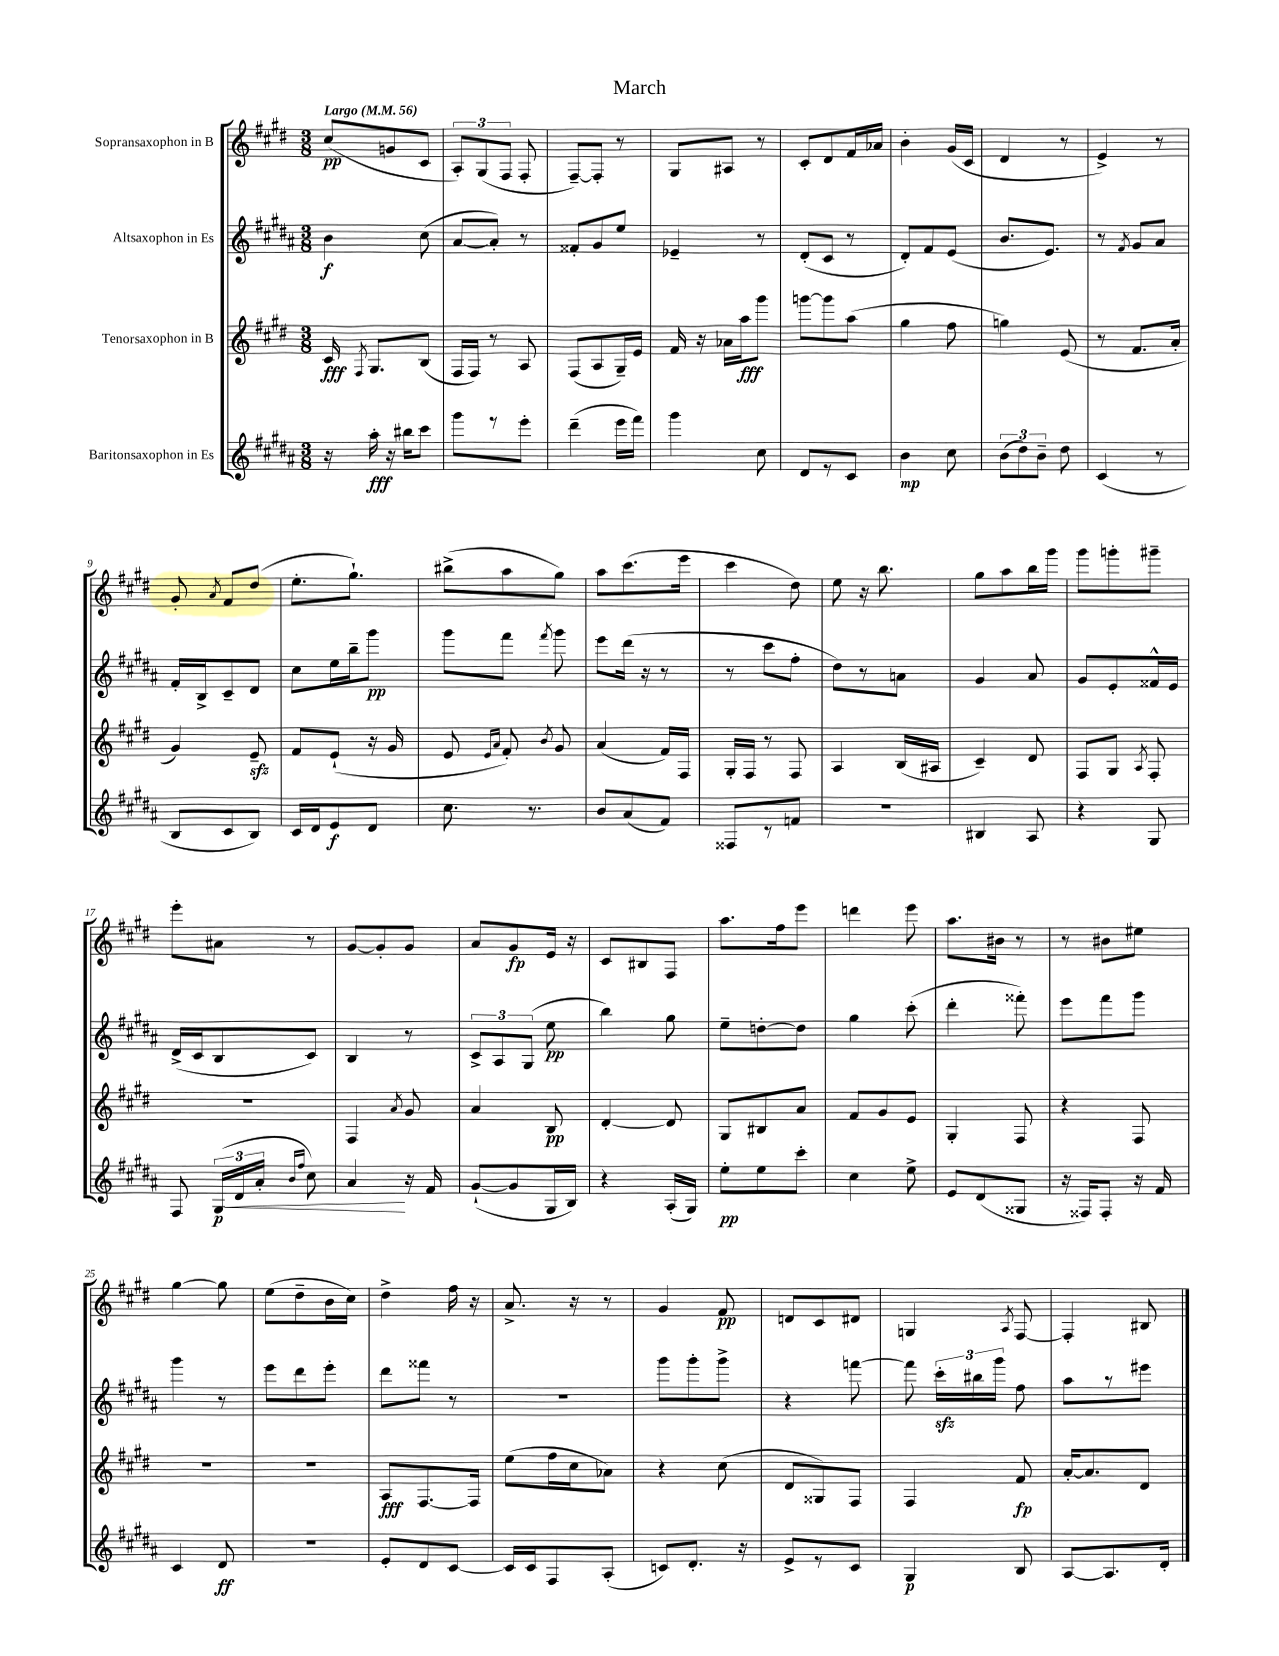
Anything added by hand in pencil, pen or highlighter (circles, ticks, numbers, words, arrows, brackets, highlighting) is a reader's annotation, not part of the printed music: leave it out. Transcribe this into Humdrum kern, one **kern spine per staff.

**kern	**dynam	**kern	**dynam	**kern	**dynam	**kern	**dynam
*part4	*part4	*part3	*part3	*part2	*part2	*part1	*part1
*staff4	*staff4	*staff3	*staff3	*staff2	*staff2	*staff1	*staff1
*I"Baritonsaxophon in Es	*	*I"Tenorsaxophon in B	*	*I"Altsaxophon in Es	*	*I"Sopransaxophon in B	*
*clefG2	*	*clefG2	*	*clefG2	*	*clefG2	*
*k[f#c#g#d#a#]	*	*k[f#c#g#d#]	*	*k[f#c#g#d#a#]	*	*k[f#c#g#d#]	*
*M3/8	*	*M3/8	*	*M3/8	*	*M3/8	*
*MM56	*	*MM56	*	*MM56	*	*MM56	*
=1	=1	=1	=1	=1	=1	=1	=1
!	!	!	!	!	!	!LO:TX:a:B:t=Largo	!
16r	.	16c#/	fff	4b\	f	(8cc#/L	pp
.	.	8qF#/	.	.	.	.	.
16aa#'\	fff	8.G#/L	.	.	.	.	.
16r	.	.	.	.	.	8gn/	.
16bb#X\KL	.	.	.	.	.	.	.
8ccc#\J	.	(8B/J	.	(8cc#\	.	8c#/J	.
=2	=2	=2	=2	=2	=2	=2	=2
8ggg#\L	.	16F#/LL	.	[8a#/L	.	12A'/L)	.
.	.	16F#/JJ)	.	.	.	.	.
.	.	.	.	.	.	(12G#/	.
8r	.	8r	.	8a#'/J])	.	.	.
.	.	.	.	.	.	12F#/J	.
8eee'\J	.	8A/	.	8r	.	8F#'/	.
=3	=3	=3	=3	=3	=3	=3	=3
(4ddd#~\	.	(8F#/L	.	8f##X'/L	.	[8F#~/L)	.
.	.	8A/	.	8g#/	.	8F#'/J]	.
16eee\LL	.	16G#~/L)	.	8ee/J	.	8r	.
16fff#\JJ)	.	16e/JJ	.	.	.	.	.
=4	=4	=4	=4	=4	=4	=4	=4
4ggg#\	.	16f#/	.	4e-X~/	.	8G#/L	.
.	.	16r	.	.	.	.	.
.	.	16a-X\LL	.	.	.	8A#X/J	.
.	.	16aa\J	fff	.	.	.	.
8cc#\	.	8ggg#\J	.	8r	.	8r	.
=5	=5	=5	=5	=5	=5	=5	=5
8d#/L	.	[8gggn\L	.	(8d#'/L	.	8c#'/L	.
8r	.	8ggg\]	.	8c#/J	.	8d#/	.
8c#/J	.	(8aa\J	.	8r	.	16f#/L	.
.	.	.	.	.	.	16a-X/JJ	.
=6	=6	=6	=6	=6	=6	=6	=6
4b\	mp	4gg#\	.	8d#'/L)	.	4b'\	.
.	.	.	.	8f#/	.	.	.
8cc#\	.	8ff#\	.	(8e/J	.	(16g#/LL	.
.	.	.	.	.	.	16c#/JJ	.
=7	=7	=7	=7	=7	=7	=7	=7
(12b\L	.	4ggn\)	.	8.b/L	.	4d#/	.
12dd#\)	.	.	.	.	.	.	.
12b~\J	.	.	.	.	.	.	.
.	.	.	.	8.e/J)	.	.	.
8dd#\	.	(8e/	.	.	.	8r	.
=8	=8	=8	=8	=8	=8	=8	=8
(4c#/	.	8r	.	8r	.	4e^/)	.
.	.	.	.	8qf#/	.	.	.
.	.	8.f#/L	.	8g#/L	.	.	.
8r	.	.	.	8a#/J	.	8r	.
.	.	16a'/Jk	.	.	.	.	.
!!LO:LB:g=z
=9	=9	=9	=9	=9	=9	=9	=9
8B/L	.	4g#/)	.	16f#'/LL	.	8g#'/	.
.	.	.	.	16B^/J	.	.	.
.	.	.	.	.	.	8qa/	.
8c#/	.	.	.	8c#~/	.	8f#/L	.
8B/J)	.	8ezz~/	.	8d#/J	.	(8dd#/J	.
=10	=10	=10	=10	=10	=10	=10	=10
16c#/LL	.	8f#/L	.	8cc#\L	.	8.ee'\L	.
16d#/J	.	.	.	.	.	.	.
8e/	f	(8e`/J	.	16ee\L	.	.	.
.	.	.	.	16bb~\J	.	8.gg#`\J)	.
8d#/J	.	16r	.	8ggg#\J	pp	.	.
.	.	16g#/	.	.	.	.	.
=11	=11	=11	=11	=11	=11	=11	=11
8.cc#\	.	8e/	.	8ggg#\L	.	(8bb#X^\L	.
.	.	16qqe/LL	.	.	.	.	.
.	.	16qqa/JJ	.	.	.	.	.
.	.	8f#'/)	.	8fff#\J	.	8aa\	.
8.r	.	.	.	.	.	.	.
.	.	8qb/	.	8qfff#/	.	.	.
.	.	8g#/	.	8ggg#\	.	8gg#\J)	.
=12	=12	=12	=12	=12	=12	=12	=12
8b/L	.	(4a/	.	8eee\L	.	8aa\L	.
(8a#/	.	.	.	(16ddd#\Jk	.	(8.ccc#\	.
.	.	.	.	16r	.	.	.
8f#/J)	.	16f#/LL)	.	8r	.	.	.
.	.	16F#/JJ	.	.	.	16eee\Jk	.
=13	=13	=13	=13	=13	=13	=13	=13
8F##X/L	.	16G#'/LL	.	8r	.	4ccc#\	.
.	.	16F#/JJ	.	.	.	.	.
8r	.	8r	.	8ccc#\L	.	.	.
8fn/J	.	8F#/	.	8ff#'\J	.	8dd#\)	.
=14	=14	=14	=14	=14	=14	=14	=14
4.r	.	4A/	.	8dd#\L)	.	8ee\	.
.	.	.	.	8r	.	16r	.
.	.	.	.	.	.	8.bb\	.
.	.	(16B/LL	.	8an\J	.	.	.
.	.	16A#X/JJ	.	.	.	.	.
=15	=15	=15	=15	=15	=15	=15	=15
4B#X/	.	4c#~/)	.	4g#/	.	8gg#\L	.
.	.	.	.	.	.	8aa\	.
8A#/	.	8d#/	.	8a#/	.	16bb\L	.
.	.	.	.	.	.	16ggg#\JJ	.
=16	=16	=16	=16	=16	=16	=16	=16
4r	.	8F#/L	.	8g#/L	.	8ggg#\L	.
.	.	8G#/J	.	8e'/	.	8gggn'\	.
.	.	8qA/	.	.	.	.	.
8G#/	.	8F#'/	.	16f##X^^/L	.	8ggg#X~\J	.
.	.	.	.	16e/JJ	.	.	.
!!LO:LB:g=z
=17	=17	=17	=17	=17	=17	=17	=17
8F#/	.	4.r	.	(16d#^/LL	.	8eee'\L	.
.	.	.	.	16c#/J	.	.	.
!	!LO:HP:b	!	!	!	!	!	!
(24G#/LL	< p	.	.	8B/	.	8a#X\J	.
24d#/	.	.	.	.	.	.	.
24a#'/JJ	.	.	.	.	.	.	.
16qqb/LL	.	.	.	.	.	.	.
16qqff#/JJ	.	.	.	.	.	.	.
8cc#\)	.	.	.	8c#/J)	.	8r	.
=18	=18	=18	=18	=18	=18	=18	=18
4a#/	.	4F#/	.	4B/	.	[8g#/L	.
.	.	.	.	.	.	8g#'/]	.
.	.	8qa/	.	.	.	.	.
16r	[	8g#/	.	8r	.	8g#/J	.
16f#/	.	.	.	.	.	.	.
=19	=19	=19	=19	=19	=19	=19	=19
([8g#`/L	.	4a/	.	12c#^/L	.	8a/L	.
.	.	.	.	12A#/	.	.	.
8g#/]	.	.	.	.	.	8g#/	fp
.	.	.	.	(12G#/J	.	.	.
16G#/L	.	8B/	pp	8ee\	pp	16e/Jk	.
16B/JJ)	.	.	.	.	.	16r	.
=20	=20	=20	=20	=20	=20	=20	=20
4r	.	[4d#'/	.	4bb\)	.	8c#/L	.
.	.	.	.	.	.	8B#X/	.
(16A#'/LL	.	8d#/]	.	8gg#\	.	8F#/J	.
16G#/JJ)	.	.	.	.	.	.	.
=21	=21	=21	=21	=21	=21	=21	=21
8ee'\L	pp	8G#/L	.	8ee~\L	.	8.aa\L	.
8ee\	.	8B#X/	.	[8ddn'\	.	.	.
.	.	.	.	.	.	16ff#\k	.
8ccc#'\J	.	8a/J	.	8dd\J]	.	8eee\J	.
=22	=22	=22	=22	=22	=22	=22	=22
4cc#\	.	8f#/L	.	4gg#\	.	4dddn\	.
.	.	8g#/	.	.	.	.	.
8ee^\	.	8e/J	.	(8ccc#'\	.	8eee\	.
=23	=23	=23	=23	=23	=23	=23	=23
8e/L	.	4G#'/	.	4ddd#'\	.	8.aa\L	.
(8d#/	.	.	.	.	.	.	.
.	.	.	.	.	.	16b#X\Jk	.
8G##X/J	.	8F#/	.	8fff##X'\)	.	8r	.
=24	=24	=24	=24	=24	=24	=24	=24
16r	.	4r	.	8eee\L	.	8r	.
16F##X/KL)	.	.	.	.	.	.	.
8F##'/J	.	.	.	8fff#\	.	8b#X\L	.
16r	.	8F#/	.	8ggg#\J	.	8ee#X\J	.
16f#/	.	.	.	.	.	.	.
!!LO:LB:g=z
=25	=25	=25	=25	=25	=25	=25	=25
4c#/	.	4.r	.	4ggg#\	.	[4gg#\	.
8d#/	ff	.	.	8r	.	8gg#\]	.
=26	=26	=26	=26	=26	=26	=26	=26
4.r	.	4.r	.	8eee\L	.	(8ee\L	.
.	.	.	.	8ddd#\	.	8dd#~\	.
.	.	.	.	8eee'\J	.	16b\L	.
.	.	.	.	.	.	16cc#\JJ)	.
=27	=27	=27	=27	=27	=27	=27	=27
8e'/L	.	8A/L	fff	8ddd#\L	.	4dd#^\	.
8d#/	.	[8.F#/	.	8fff##X\J	.	.	.
[8c#/J	.	.	.	8r	.	16ff#\	.
.	.	16F#/Jk]	.	.	.	16r	.
=28	=28	=28	=28	=28	=28	=28	=28
16c#/LL]	.	(8ee\L	.	4.r	.	8.a^/	.
16c#/J	.	.	.	.	.	.	.
8F#/	.	16ff#\L	.	.	.	.	.
.	.	16cc#\J	.	.	.	16r	.
(8A#'/J	.	8a-X\J)	.	.	.	8r	.
=29	=29	=29	=29	=29	=29	=29	=29
8cn/L)	.	4r	.	8ggg#\L	.	4g#/	.
8.d#'/J	.	.	.	8ggg#'\	.	.	.
.	.	(8cc#\	.	8ggg#^\J	.	8f#/	pp
16r	.	.	.	.	.	.	.
=30	=30	=30	=30	=30	=30	=30	=30
8e^/L	.	8d#/L	.	4r	.	8dn/L	.
8r	.	8G##X/)	.	.	.	8c#/	.
8c#/J	.	8F#/J	.	[8fffn\	.	8d#X/J	.
=31	=31	=31	=31	=31	=31	=31	=31
4G#/	p	4F#/	.	8fff\]	.	4Gn/	.
.	.	.	.	24ccc#zz'\LL	.	.	.
.	.	.	.	24bb#X\	.	.	.
.	.	.	.	24ggg#\JJ	.	.	.
.	.	.	.	.	.	8qA/	.
8B/	.	8f#/	fp	8ff#\	.	[8F#/	.
=32	=32	=32	=32	=32	=32	=32	=32
[8A#/L	.	[16a'/KL	.	8aa#\L	.	4F#'/]	.
.	.	8.a/]	.	.	.	.	.
8.A#/]	.	.	.	8r	.	.	.
.	.	8d#/J	.	8eee#X\J	.	8B#X/	.
16d#'/Jk	.	.	.	.	.	.	.
==	==	==	==	==	==	==	==
*-	*-	*-	*-	*-	*-	*-	*-
